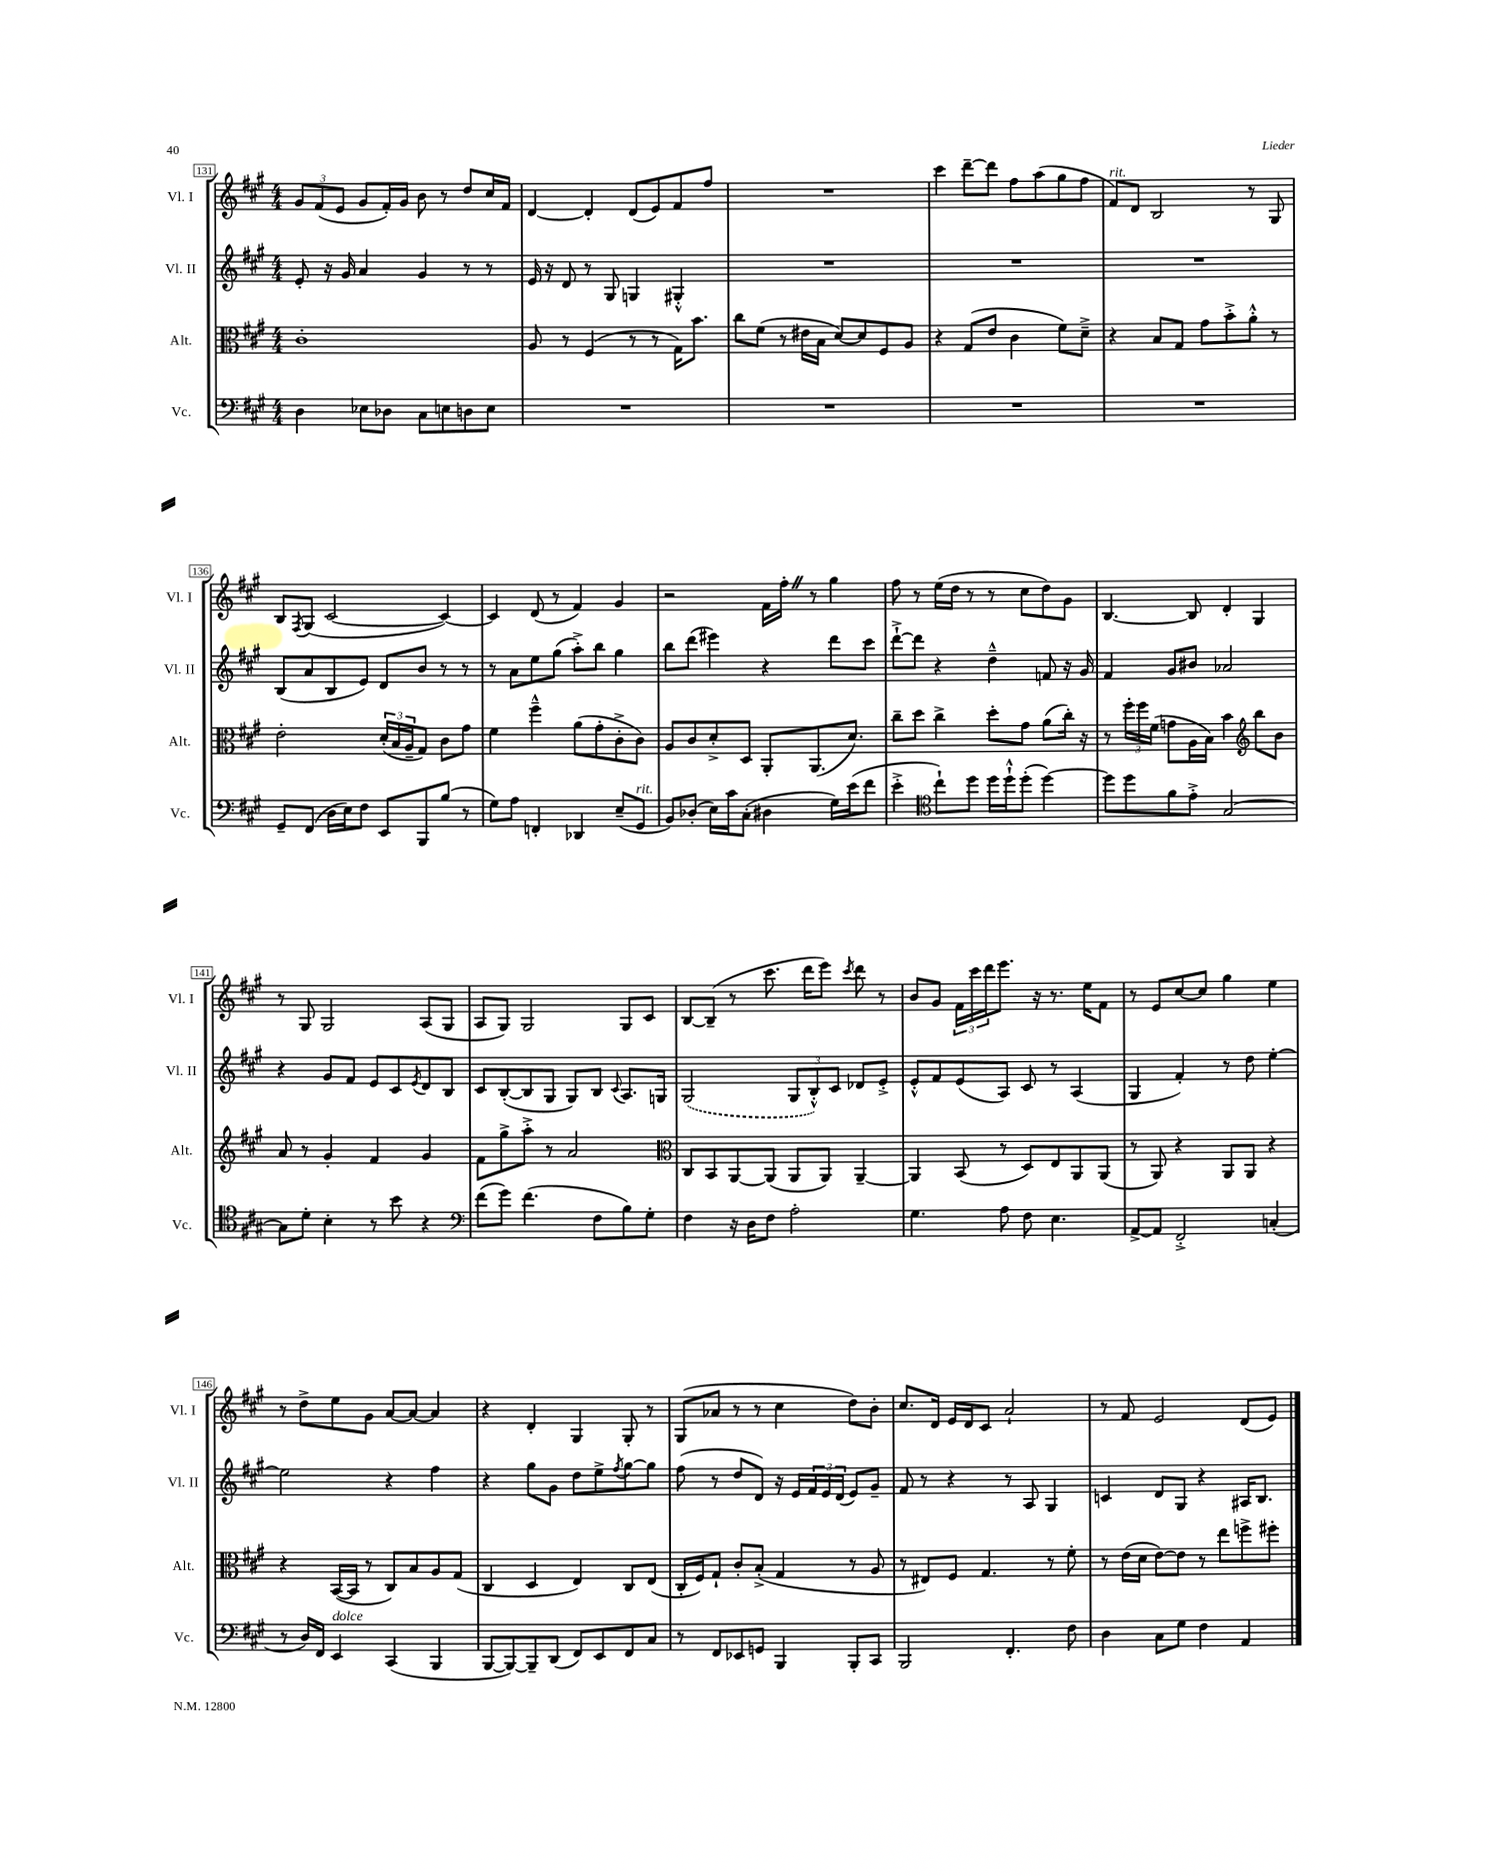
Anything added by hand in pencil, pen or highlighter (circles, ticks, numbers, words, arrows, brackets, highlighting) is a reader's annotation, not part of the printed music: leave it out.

**kern	**kern	**kern	**kern
*staff4	*staff3	*staff2	*staff1
*clefF4	*clefC3	*clefG2	*clefG2
*k[f#c#g#]	*k[f#c#g#]	*k[f#c#g#]	*k[f#c#g#]
*M4/4	*M4/4	*M4/4	*M4/4
4D\	1c#'	8e'/	12g#/L
.	.	.	(12f#/
.	.	16r	.
.	.	.	12e/J
.	.	16g#/	.
8E-\L	.	4a/	8g#/L
8D-\J	.	.	16f#'/L)
.	.	.	16g#/JJ
8C#\L	.	4g#/	8b\
8E\	.	.	8r
8D\	.	8r	8dd/L
8E\J	.	8r	16cc#/L
.	.	.	16f#/JJ
=	=	=	=
1r	8A/	16e/	[4d/
.	.	16r	.
.	8r	8d/	.
.	(4F#/	8r	4d'/]
.	.	8G#/	.
.	8r	4G/	(8d/L
.	8r	.	8e/)
.	16G#\LK)	4G#'^^/	8f#/
.	8.b\J	.	.
.	.	.	8ff#/J
=	=	=	=
1r	8cc#\L	1r	1r
.	(8f#\J	.	.
.	8r	.	.
.	16e#\LL	.	.
.	16B\JJ	.	.
.	[8d/L)	.	.
.	8d/]	.	.
.	8F#/	.	.
.	8A/J	.	.
=	=	=	=
1r	4r	1r	4ccc#\
.	(8G#/L	.	[8ddd~\L
.	8e/J	.	8ddd\]J
.	4c#\	.	8ff#\L
.	.	.	(8aa\
.	8f#\L)	.	8gg#\
.	8d~^\J	.	8ff#\J
=	=	=	=
1r	4r	1r	8f#/L)
.	.	.	8d/J
.	8B/L	.	2B/
.	8G#/J	.	.
.	8g#\L	.	.
.	8b'^\	.	.
.	8a'^^\J	.	8r
.	8r	.	8G#/
=	=	=	=
8GG#~/L	2e'\	(8B/L	8B/L
.	.	.	8qF#/
(8FF#/J	.	8a/	(8G#/J
16D\LL	.	8B/	[2c#/
16E\J)	.	.	.
8F#\J	.	8e/J)	.
8EE/L	(24d'/LL	8d/L	.
.	24B/	.	.
.	24A~/J	.	.
8BBB/	8G#/J)	8b/J	.
(8B/J	8c#\L	8r	4c#/_)
8r	8g#\J	8r	.
=	=	=	=
8G#\L)	4f#\	8r	4c#/]
8A\J	.	8a\L	.
4FF'/	4ff#~^^\	8ee\	(8d/
.	.	(8gg#\J	8r
4DD-/	(8a\L	8aa'^\L)	4f#/)
.	8g#'\	8bb\J	.
(8E~/L	8c#'^\	4gg#\	4g#/
8GG#/J	8c#\J)	.	.
=	=	=	=
8BB/L)	8A/L	8bb\L	2r
(8D-'/J	8c#/	(8ddd\J	.
16E\LL)	8d'^/	4eee#\)	.
16c#\J	.	.	.
(8C#'\J	8D/J	.	.
4D#\	8AA'/L	4r	16f#\LL
.	.	.	16ff#'\JJ
.	(8.AA/	.	8r
16G#\LL)	.	8ddd\L	4gg#\
(16e\J	8.d/J)	.	.
8f#\J	.	8ccc#\J	.
=	=	=	=
4e'^\	8cc#~\L	[8ddd`^\L	8ff#\
.	8dd\J	8ddd\]J	8r
*clefC4	*	*	*
8cc#`\L)	4cc#^\	4r	(16ee\LL
.	.	.	16dd\JJ
8dd\J	.	.	8r
16dd\LL	8dd'\L	4dd~^^\	8r
16dd`^^\J	.	.	.
(8dd'\J	8g#\J	.	8cc#\L
[4dd\)	(8a\L	8f/	8dd\)
.	16cc#'\Jk)	16r	8g#\J
.	16r	16g#/	.
=	=	=	=
8dd\]L	8r	4f#/	[4.B/
8dd\	24ff#'\LL	.	.
.	24ff#\	.	.
.	(24f#\JJ	.	.
8f#\	8g\L	8g#/L	.
8e'^\J	16A\L	8b#/J	8B/]
.	16B\JJ)	.	.
[2G#/	4b\	2a-/	4d'/
*	*clefG2	*	*
.	8bb\L	.	4G#/
.	8b\J	.	.
=	=	=	=
8G#\]L	8a/	4r	8r
8d'\J	8r	.	8G#/
4B'\	4g#'/	8g#/L	2G#/
.	.	8f#/J	.
8r	4f#/	8e/L	.
8b\	.	8c#/	.
.	.	8qe/	.
4r	4g#/	8d/	(8A/L
.	.	8B/J	8G#/J
=	=	=	=
*clefF4	*	*	*
(8f#\L	8f#\L	8c#/L	8A/L
8g#\J)	8gg#^\	([8B'/	8G#/J)
(4.f#\	8aa'^\J	8B/]	2G#/
.	8r	8G#/J	.
.	2a/	8G#/L)	.
8F#\L	.	8B/J	.
.	.	8qqc#/	.
8B\)	.	8.A/L	8G#/L
8G#'\J	.	.	8c#/J
.	.	16G/Jk	.
=	=	=	=
*	*clefC3	*	*
4F#\	8C#/L	(2G#/	[8B/L
.	8BB/	.	(8B~/]J
16r	[8AA/	.	8r
16D\LK	.	.	.
8F#\J	(8AA/]J	.	8.ccc#\
2A'\	8AA/L	12G#/L	.
.	.	.	16ddd\LK
.	.	12B'^^/)	.
.	8AA/J)	.	8eee\J)
.	.	12c#/J	.
.	.	.	8qccc#/
.	[4AA~/	8d-/L	8ddd\
.	.	8e'^/J	8r
=	=	=	=
4.G#\	4AA/]	8e'^^/L	8b/L
.	.	8f#/	8g#/J
.	(8BB/	(8e/	24f#\LL
.	.	.	24ccc#\
.	.	.	24ddd\J
8A\	8r	8A/J)	8.eee\J
8F#\	8D/L)	8c#/	.
.	.	.	16r
4.E\	8E/	8r	8.r
.	8AA/	(4A/	.
.	.	.	16ee\LK
.	(8AA/J	.	8f#\J
=	=	=	=
[8AA^/L	8r	4G#/	8r
8AA/]J	8AA/)	.	8e/L
2FF#'^/	4r	4f#'/)	[8cc#/
.	.	.	8cc#/]J
.	8AA/L	8r	4gg#\
.	8AA/J	8dd\	.
(4C'/	4r	[4ee'\	4ee\
=	=	=	=
8r	4r	2ee\]	8r
16D/LL)	.	.	8dd^\L
16FF#/JJ	.	.	.
4EE/	([16BB/LL	.	8ee\
.	16BB/]JJ	.	.
.	8r	.	8g#\J
(4CC#/	8C#/L)	4r	[8a/L
.	8B/	.	8a/_J
4BBB/	8A/	4ff#\	4a/]
.	(8G#/J	.	.
=	=	=	=
[8BBB/L	4C#/	4r	4r
8BBB/_)	.	.	.
8BBB~/]	4D/	8gg#\L	4d'/
(8DD/J	.	8g#\J	.
8FF#/L)	4E/)	8dd\L	4G#/
8EE/	.	8ee^\	.
.	.	8qff#/	.
8FF#/	8C#/L	[8gg#\	8G#'/
8C#/J	(8E/J	8gg#\]J	8r
=	=	=	=
8r	16C#'/LL	(8ff#\	(8G#/L
.	16F#/J)	.	.
8FF#/L	8G#`/J	8r	8a-/J
8EE-/	8c#'/L	8dd/L	8r
8GG/J	(8B'^/J	8d/J)	8r
4BBB/	4G#/	16r	4cc#\
.	.	16e/LL	.
.	.	24f#/	.
.	.	24e/	.
.	.	(24d/JJ	.
8BBB'/L	8r	8e/L)	8dd\L)
8CC#/J	8A/	8g#~/J	8b'\J
=	=	=	=
2BBB/	8r	8f#/	8.cc#/L
.	8E#/L)	8r	.
.	.	.	16d/Jk
.	8F#/J	4r	16e/LL
.	.	.	16d/J
.	4.G#/	.	8c#/J
4.FF#'/	.	8r	2a`/
.	.	8A/	.
.	8r	4G#/	.
8F#\	8f#'\	.	.
=	=	=	=
4D\	8r	4c/	8r
.	(16e\LL	.	8f#/
.	16d\JJ	.	.
8C#\L	[8e\L)	8d/L	2e/
8G#\J	8e\]J	8G#/J	.
4F#\	8r	4r	.
.	8ee\L	.	.
4AA/	8ff^\	16A#/LK	(8d/L
.	.	8.B/J	.
.	8ff#'\J	.	8e/J)
==	==	==	==
*-	*-	*-	*-
